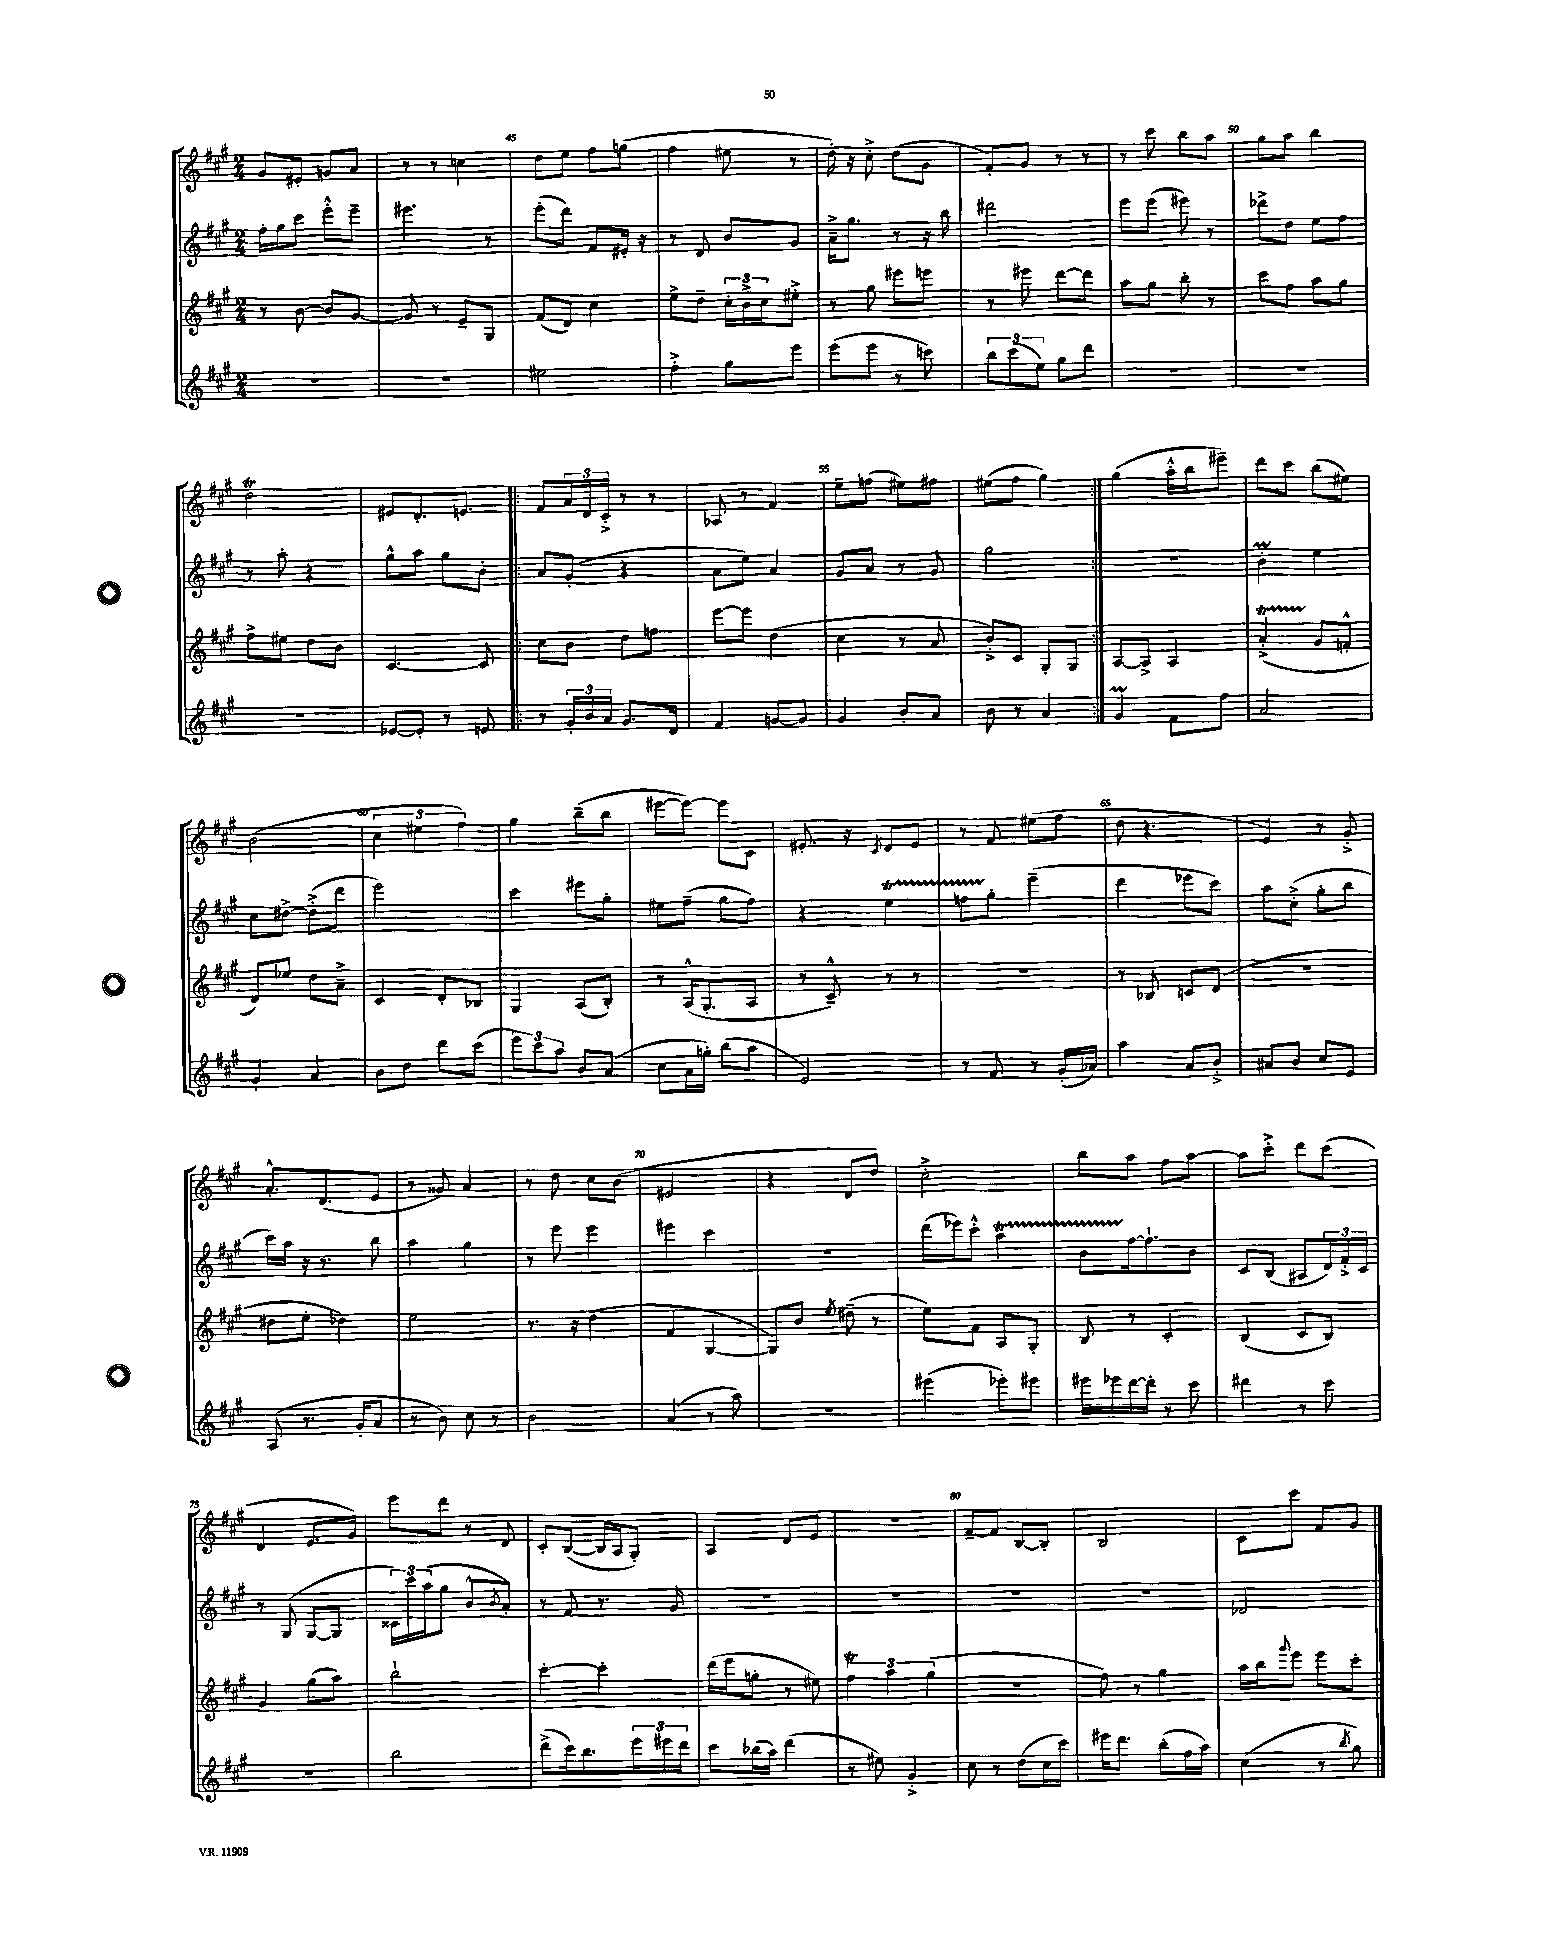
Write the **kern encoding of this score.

**kern	**kern	**kern	**kern
*staff4	*staff3	*staff2	*staff1
*clefG2	*clefG2	*clefG2	*clefG2
*k[f#c#g#]	*k[f#c#g#]	*k[f#c#g#]	*k[f#c#g#]
*M2/4	*M2/4	*M2/4	*M2/4
2r	8r	16ff#'	8g#
.	.	16gg#	.
.	[8b	8ccc#	8e#'
.	8b]	8eee'^^	8g
.	[8g#	8eee~	8a
=	=	=	=
2r	8g#]	4.eee#	8r
.	8r	.	8r
.	8e~	.	4cc
.	8G#	8r	.
=	=	=	=
2ee#	(8f#	(8eee'	8dd
.	8d)	8ddd)	8ee
.	4cc#	8f#	8ff#
.	.	16e#'	(8gg
.	.	16r	.
=	=	=	=
4ff#'^	8ee^	8r	4ff#
.	8dd~	8d	.
8gg#	24cc#'	8b	8ee#
.	24b^	.	.
.	24cc#	.	.
8eee	8ee#'^	8g#	8r
=	=	=	=
(8eee	8r	16a~^	16dd')
.	.	8.gg#	16r
8eee	8gg#	.	8cc#'^
8r	8eee#	8r	(8dd
8ccc)	8eee	16r	8g#
.	.	16bb	.
=	=	=	=
12bb	8r	2ddd#	8f#')
(12ccc#	.	.	.
.	8eee#	.	8g#
12ee)	.	.	.
8gg#	[8ddd	.	8r
8ddd	8ddd]	.	8r
=	=	=	=
2r	8aa	8eee	8r
.	8gg#	(8eee	8ccc#
.	8bb'	8eee#)	8bb
.	8r	8r	8aa
=	=	=	=
2r	8ccc#	8ddd-^	8gg#
.	8ff#	8dd	8aa
.	8aa	8ee	4bb
.	8gg#	8ff#	.
=	=	=	=
2r	8ff#^	8r	2dd
.	8ee#	8aa'	.
.	8dd	4r	.
.	8b	.	.
=	=	=	=
[8e-	[4.c#	8gg#^^	8e#
8e-']	.	8aa	8.d'
8r	.	8gg#	.
.	.	.	8.e
8e	8c#]	8b'	.
=!|:	=!|:	=!|:	=!|:
8r	8cc#	8a	8f#
24g#'	8b	(8g#'	24a
24b	.	.	24d
24a	.	.	24c#'^
8.g#	8dd	4r	8r
.	8ff	.	8r
16d	.	.	.
=	=	=	=
4f#	[8eee	8a	8A-
.	8eee]	8ee)	8r
[8g	(4dd	4a	4f#
8g]	.	.	.
=	=	=	=
4g#	4cc#	8g#	8ee~
.	.	8a	(8ff
8b'	8r	8r	8ee#)
8a	8a	8g#	8ff#
=	=	=	=
8b	8b'^)	2gg#	(8ee#
8r	8c#	.	8ff#
4a	8G#'	.	4gg#)
.	8G#	.	.
=:|!	=:|!	=:|!	=:|!
4g#	[8A	2r	(4gg#
.	8A^]	.	.
8f#	4A	.	16aa'^^
.	.	.	16bb
8ff#	.	.	8eee#~)
=	=	=	=
2a	(4a'^	4b'	8ddd
.	.	.	8ccc#
.	8g#	4ee	(8bb
.	8f'^^	.	8ee#)
=	=	=	=
4g#'	8d)	8cc#	(2b
.	8ee-	[8dd#^	.
4a	8dd	(8dd#'^]	.
.	8a~^	8ddd	.
=	=	=	=
8b	4c#	2eee)	6cc#
8dd	.	.	.
.	.	.	6ee#
8ddd	8d'	.	.
.	.	.	6ff#)
(8ccc#	8B-	.	.
=	=	=	=
12eee)	4G#	4ccc#	4gg#
12ccc#	.	.	.
12aa	.	.	.
8b	(8A	8eee#	(8bb~
(8a	8B')	8gg#'	8bb
=	=	=	=
8cc#	8r	8ee#	[8eee#
16a	(16A^^	(8ff#~	8eee#_)
16gg')	8.G#'	.	.
(8bb	.	8gg#	8eee#]
8aa	8A	8ff#)	8c#
=	=	=	=
2e)	8r	4r	8.e#'
.	8c#~^^)	.	.
.	.	.	16r
.	.	.	8qc#
.	8r	4ee	8d
.	8r	.	8e#
=	=	=	=
8r	2r	8ff	8r
8f#	.	8gg#'	8f#
8r	.	(4eee~	(8ee#
(16g#'	.	.	8ff#
16a-)	.	.	.
=	=	=	=
4aa	8r	4ddd	8dd
.	8B-	.	4.r
8a	8c	8eee-	.
8b'^	(8d	8ccc#)	.
=	=	=	=
8a#	2r	8aa	4e)
8b	.	(8cc#'^	.
8cc#	.	8gg#'	8r
8e	.	8bb	8g#'^
=	=	=	=
(8A	8dd#	16ccc#)	8.a'^^
.	.	16aa	.
8.r	8ee'	16r	.
.	.	8.r	(8.d
.	4dd-)	.	.
16g#'	.	.	.
8a	.	8bb	8e
=	=	=	=
8r	2ee	4aa	8r
8b)	.	.	8g##)
8cc#	.	4gg#	4a
8r	.	.	.
=	=	=	=
2b	8.r	8r	8r
.	.	8eee	8dd
.	16r	.	.
.	(4dd	4eee	8cc#
.	.	.	(8b
=	=	=	=
(4a	4f#	4eee#	2e#
8r	[4G#	4ccc#	.
8aa)	.	.	.
=	=	=	=
2r	8G#])	2r	4r
.	8b	.	.
.	8qee	.	.
.	(8dd#~	.	8d
.	8r	.	8dd)
=	=	=	=
(4eee#	8ee)	(16ddd	2cc#'^
.	.	16eee-)	.
.	8f#	8ccc#'^^	.
8eee-')	8A	4aa	.
8eee#	8G#'	.	.
=	=	=	=
16eee#	8B	8b	8bb
16eee-	.	.	.
[16ddd	8r	[16ff#	8aa
16ddd']	.	8.ff#`]	.
8r	4c#'	.	8ff#
8ccc#	.	8b	[8aa
=	=	=	=
4ddd#	(4B	8c#	8aa]
.	.	(8B	8ccc#'^
8r	8c#	8A#	8ddd
8ccc#	8B)	24d)	(8ccc#
.	.	24f#'^	.
.	.	24c#	.
=	=	=	=
2r	4g#	8r	4d
.	.	(8G#	.
.	(8gg#	[8G#	8.e
.	8aa)	8G#]	.
.	.	.	16g#)
=	=	=	=
2bb	2bb`	24c##)	8eee
.	.	24ccc#	.
.	.	(24aa	.
.	.	8gg#	8ddd
.	.	8b^^	8r
.	.	8qb	.
.	.	8a')	8d
=	=	=	=
(8ddd^	[4ccc#'	8r	8c#'
16ccc#)	.	8f#	([8B
8.bb	.	.	.
.	4ccc#']	8.r	16B]
.	.	.	16A
24eee	.	.	8G#')
24eee#	.	.	.
.	.	16g#	.
24ddd	.	.	.
=	=	=	=
8ccc#	(16ddd	2r	4A
.	16eee	.	.
(16bb-	8gg'	.	.
16aa)	.	.	.
(4ddd	8r	.	8d
.	8ee#)	.	8e
=	=	=	=
8r	6ff#	2r	2r
8ee#)	.	.	.
.	6aa	.	.
4g#'^	.	.	.
.	(6gg#	.	.
=	=	=	=
8cc#	2r	2r	[8f#~
8r	.	.	8f#]
(8dd	.	.	[8B
16cc#	.	.	8B']
16ccc#)	.	.	.
=	=	=	=
16eee#	8ff#)	2r	2B
8.ddd	.	.	.
.	8r	.	.
(8bb'	4gg#	.	.
16ff#	.	.	.
16aa)	.	.	.
=	=	=	=
(4cc#	16aa	2d-	8c#
.	16bb	.	.
.	8qqggg#	.	.
.	8eee	.	8ccc#
8r	8eee	.	8f#
8qbb	.	.	.
8gg#)	8ccc#'	.	8g#
==	==	==	==
*-	*-	*-	*-
